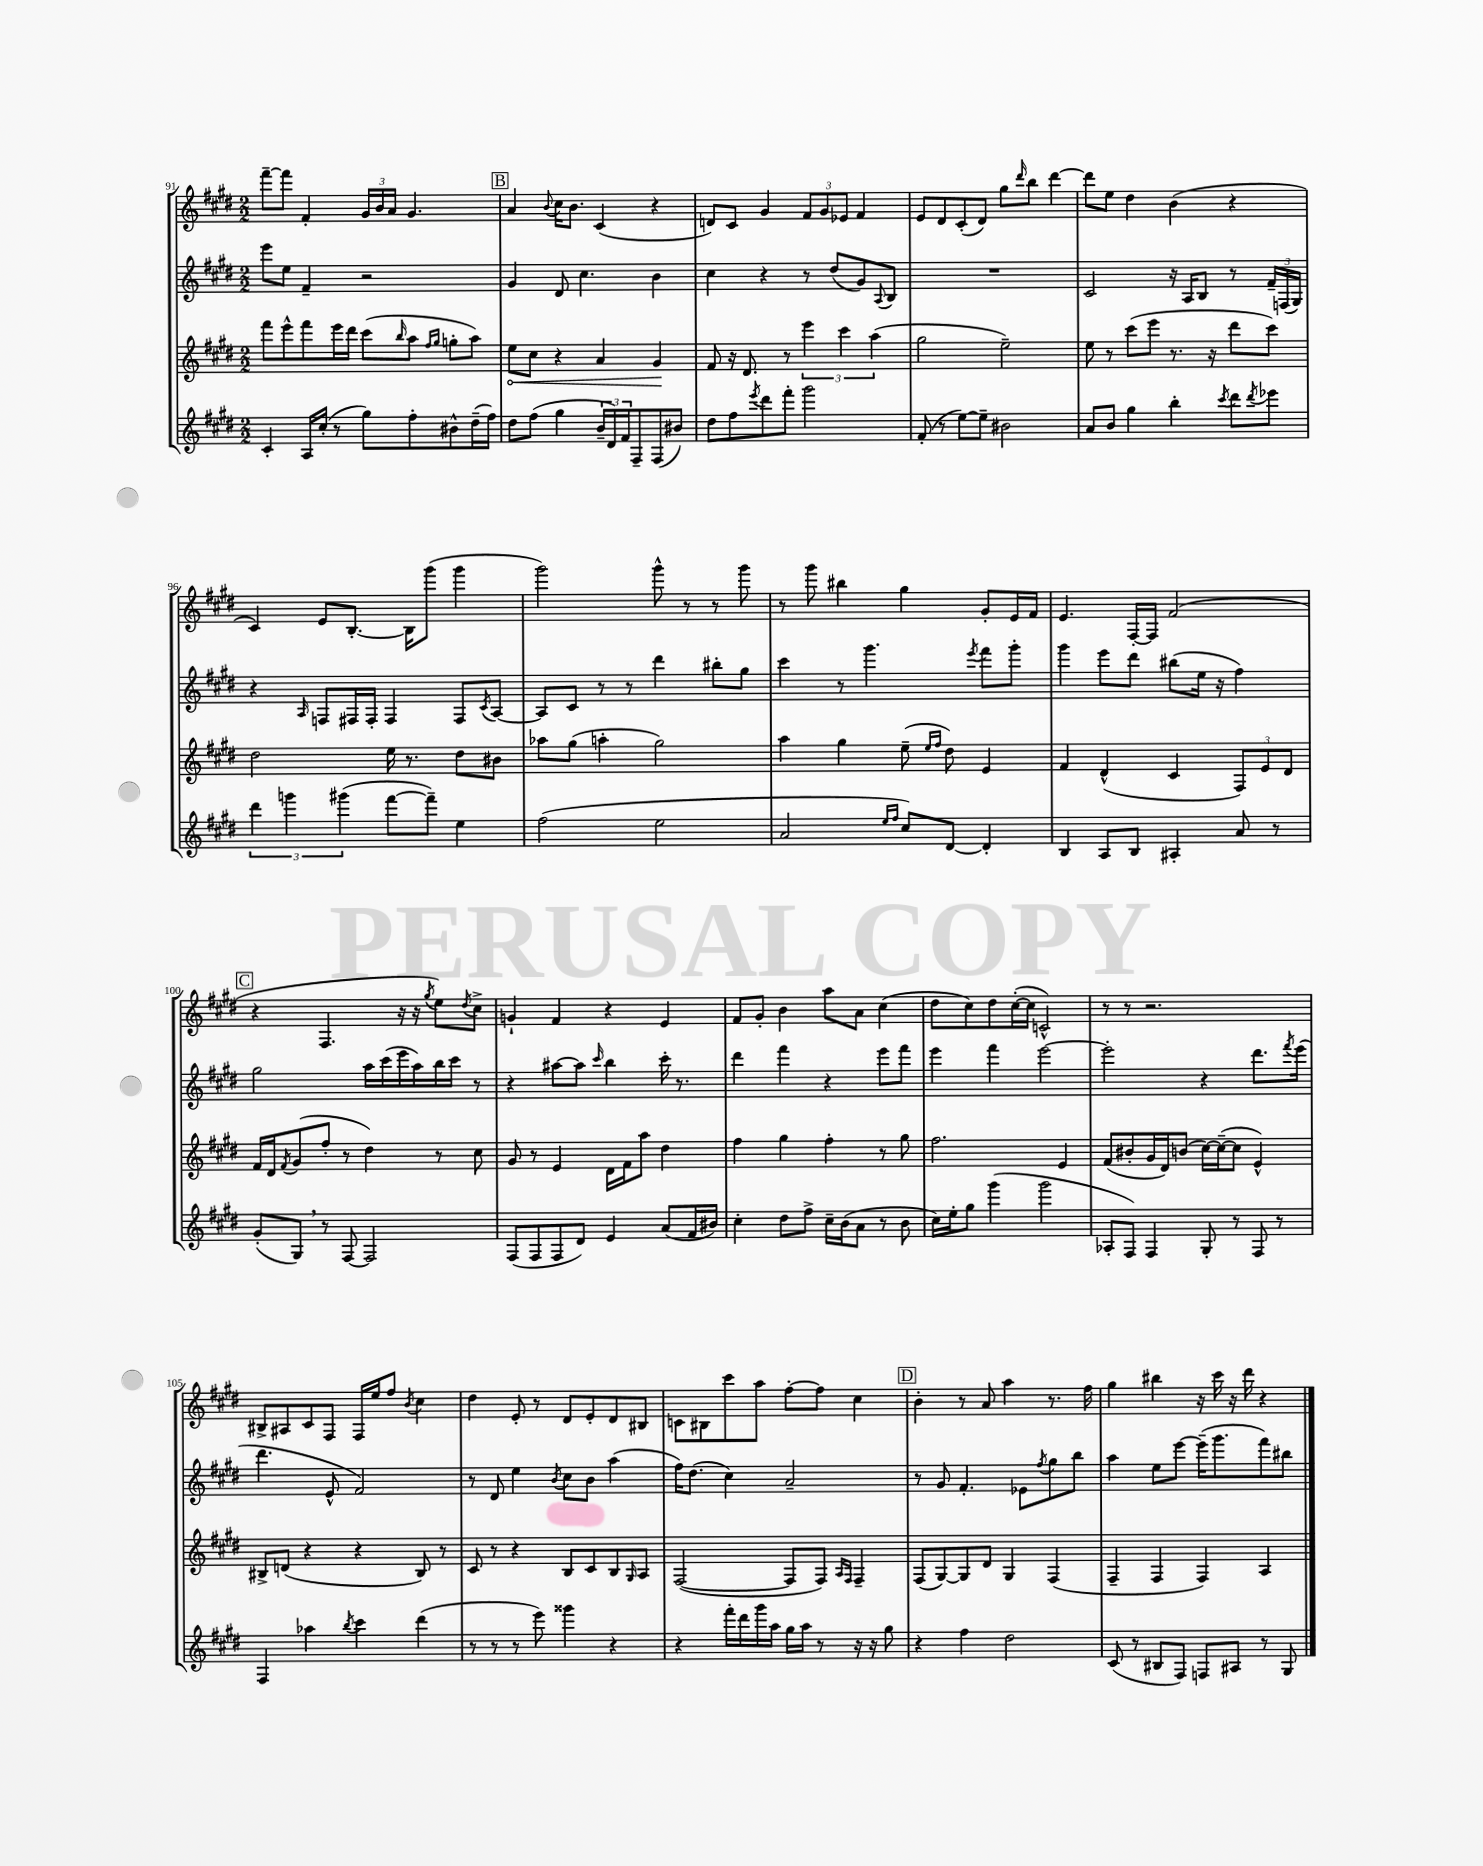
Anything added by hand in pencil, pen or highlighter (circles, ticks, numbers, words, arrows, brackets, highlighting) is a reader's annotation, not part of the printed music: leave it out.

**kern	**kern	**dynam	**kern	**kern
*part4	*part3	*part3	*part2	*part1
*staff4	*staff3	*staff3	*staff2	*staff1
*clefG2	*clefG2	*	*clefG2	*clefG2
*k[f#c#g#d#]	*k[f#c#g#d#]	*	*k[f#c#g#d#]	*k[f#c#g#d#]
*M2/2	*M2/2	*	*M2/2	*M2/2
=91	=91	=91	=91	=91
4c#'/	8fff#\L	.	8eee\L	[8fff#~\L
.	8eee^^\	.	8ee\J	8fff#\J]
16A/LL	8fff#\	.	4f#~/	4f#'/
(16cc#'/JJ	.	.	.	.
8r	16eee\L	.	.	.
.	16ddd#\JJ	.	.	.
8gg#\L)	(8ccc#\L	.	2r	24g#/LL
.	.	.	.	24b/
.	.	.	.	24a/JJ
.	16qqbb/	.	.	.
8ff#'\	8aa\J	.	.	4.g#/
.	16qqff#/LL	.	.	.
.	16qqgg#/JJ	.	.	.
8b#X^^\	8ggn'\L	.	.	.
(16dd#~\L	8aa\J)	.	.	.
16ff#\JJ)	.	.	.	.
!!LO:REH:place=s1:t=B
=92	=92	=92	=92	=92
!	!	!LO:HP:b	!	!
8dd#\L	8ee\L	<	4g#/	4a/
(8ff#\J	8cc#\J	.	.	.
.	.	.	.	8qqb/
4gg#\	4r	.	8d#/	16cc#\KL
.	.	.	.	8.b\J
.	.	.	4.cc#\	.
24b~/LL	4a/	.	.	(4c#/
24d#/)	.	.	.	.
24f#/J	.	.	.	.
8F#~/	.	.	.	.
(8F#/	4g#/	.	4b\	4r
8b#X/J)	.	.	.	.
.	.	[	.	.
=93	=93	=93	=93	=93
8dd#\L	8f#/	.	4cc#\	8dn/L)
8ff#\	16r	.	.	8c#/J
.	8.d#/	.	.	.
8qeee/	.	.	.	.
8ddd#\	.	.	4r	4g#/
8fff#'\J	8r	.	.	.
2ggg#\	6eee\	.	8r	12f#/L
.	.	.	.	12g#/
.	.	.	(8dd#/L	.
.	6ccc#\	.	.	12e-X/J
.	.	.	8g#/)	4f#/
.	(6aa\	.	.	.
.	.	.	8qqA/	.
.	.	.	8B/J	.
=94	=94	=94	=94	=94
(8f#'/	2gg#\	.	1r	8e/L
8r	.	.	.	8d#/
[8ee\L)	.	.	.	(8c#'/
8ee~\J]	.	.	.	8d#/J)
2b#X\	2ee~\)	.	.	8gg#\L
.	.	.	.	16qqddd#/
.	.	.	.	8bb\J
.	.	.	.	[4ddd#\
=95	=95	=95	=95	=95
8a/L	8ee\	.	2c#/	8ddd#\L]
8b/J	8r	.	.	8ee\J
4gg#\	(8ccc#\L	.	.	4dd#\
.	8eee\J	.	.	.
4bb'\	8.r	.	16r	(4b\
.	.	.	16A/KL	.
.	.	.	8B/J	.
.	16r	.	.	.
8qccc#/	.	.	.	.
8ddd#\L	8ddd#\L	.	8r	4r
8qddd#/	.	.	.	.
8eee-X\J	8ccc#\J)	.	24f#~/LL	.
.	.	.	(24Fn/	.
.	.	.	24G#/JJ)	.
!!LO:LB:g=z
=96	=96	=96	=96	=96
6ddd#\	2dd#\	.	4r	4c#/)
6gggn\	.	.	.	.
.	.	.	16qqA/	.
.	.	.	8Fn/L	8e/L
(6ggg#X\	.	.	.	.
.	.	.	16F#X/L	[8.B'/J
.	.	.	16F#'/JJ	.
[8fff#\L	16ee\	.	4F#/	.
.	8.r	.	.	16B\KL]
8fff#~\J])	.	.	.	(8ggg#\J
4ee\	8dd#\L	.	8F#/L	4ggg#\
.	.	.	8qc#/	.
.	8b#X\J	.	[8A/J	.
=97	=97	=97	=97	=97
(2ff#\	8aa-X\L	.	8A/L]	2ggg#\)
.	(8gg#\J	.	8c#/J	.
.	4aan'\	.	8r	.
.	.	.	8r	.
2ee\	2gg#\)	.	4ddd#\	8ggg#^^\
.	.	.	.	8r
.	.	.	8bb#X'\L	8r
.	.	.	8gg#\J	8ggg#\
=98	=98	=98	=98	=98
2a/	4aa\	.	4ccc#\	8r
.	.	.	.	8ggg#\
.	4gg#\	.	8r	4bb#X\
.	.	.	4.ggg#\	.
16qqee/LL	.	.	.	.
16qqff#/JJ	.	.	.	.
8cc#/L)	(8ee~\	.	.	4gg#\
.	16qqee/LL	.	.	.
.	16qqff#/JJ	.	.	.
[8d#/J	8dd#\)	.	.	.
.	.	.	8qeee/	.
4d#'/]	4e/	.	8fff#\L	8g#'/L
.	.	.	8ggg#'\J	16e/L
.	.	.	.	16f#/JJ
=99	=99	=99	=99	=99
4B/	4f#/	.	4ggg#\	4.e/
8A/L	(4d#^^/	.	8eee\L	.
8B/J	.	.	8ddd#\J	[16F#'/LL
.	.	.	.	16F#/JJ]
4A#X'/	4c#/	.	(8bb#X\L	(2f#/
.	.	.	16ee\Jk	.
.	.	.	16r	.
8a/	12F#/L)	.	4ff#\)	.
.	12e/	.	.	.
8r	.	.	.	.
.	12d#/J	.	.	.
!!LO:LB:g=z
!!LO:REH:place=s1:t=C
=100	=100	=100	=100	=100
(8g#'/L	16f#/LL	.	2gg#\	4r
.	16d#/J	.	.	.
.	8qf#/	.	.	.
8G#,/J)	(8g#/	.	.	.
8r	8ff#'/J	.	.	4.F#/
[8F#/	8r	.	.	.
2F#/]	4dd#\)	.	16aa\LL	.
.	.	.	(16ccc#\	.
.	.	.	16eee\	16r
.	.	.	16aa\)	16r
.	.	.	.	8qgg#/
.	8r	.	16bb\	8ee\L)
.	.	.	16ccc#\JJ	.
.	.	.	.	8qdd#/
.	8cc#\	.	8r	8cc#^\J
=101	=101	=101	=101	=101
(8F#/L	8g#/	.	4r	4gn`/
8F#/	8r	.	.	.
8F#/	4e/	.	[8aa#X\L	4f#/
8d#/J)	.	.	8aa#\J]	.
.	.	.	16qqccc#/	.
4e/	16d#\LL	.	4bb\	4r
.	16f#\J	.	.	.
.	8aa\J	.	.	.
(8a/L	4dd#\	.	16ccc#'\	4e/
.	.	.	8.r	.
16f#/L	.	.	.	.
16b#X/JJ)	.	.	.	.
=102	=102	=102	=102	=102
4cc#'\	4ff#\	.	4ddd#\	8f#/L
.	.	.	.	8g#'/J
8dd#\L	4gg#\	.	4fff#\	4b\
8ff#^\J	.	.	.	.
16cc#~\LL	4ff#'\	.	4r	8aa\L
(16b\J	.	.	.	.
8a\J	.	.	.	8a\J
8r	8r	.	8eee\L	(4cc#\
8b\	8gg#\	.	8fff#\J	.
=103	=103	=103	=103	=103
16cc#\LL)	2.ff#\	.	4eee\	8dd#\L
16ee'\J	.	.	.	.
8gg#\J	.	.	.	8cc#\)
(4ggg#\	.	.	4fff#\	8dd#\
.	.	.	.	([16cc#'\L
.	.	.	.	16cc#\JJ]
2ggg#\	.	.	[2eee\	2cn^^/)
.	4e/	.	.	.
=104	=104	=104	=104	=104
8A-X'/L	(8f#/L	.	2eee'\]	8r
8F#/J)	8b#X'/	.	.	8r
4F#/	16g#/L	.	.	2.r
.	16d#/J)	.	.	.
.	(8bn/J	.	.	.
8G#'/	[16cc#\LL)	.	4r	.
.	(16cc#~\J_	.	.	.
8r	8cc#\J]	.	.	.
8F#/	4e^^/)	.	8.ddd#\L	.
8r	.	.	.	.
.	.	.	8qfff#/	.
.	.	.	(16eee\Jk	.
!!LO:LB:g=z
=105	=105	=105	=105	=105
4F#/	8B#X^/L	.	4.ddd#\	8B#X^/L
.	(8dn/J	.	.	8A#X/
4aa-X\	4r	.	.	8c#/
.	.	.	8e^^/	8F#/J
8qbb/	.	.	.	.
4ccc#\	4r	.	2f#/)	16F#/LL
.	.	.	.	16ee/J
.	.	.	.	8ff#/J
.	.	.	.	8qb/
(4ddd#\	8B#/)	.	.	4cc#\
.	8r	.	.	.
=106	=106	=106	=106	=106
8r	8c#/	.	8r	4dd#\
8r	8r	.	8d#/	.
8r	4r	.	4ee\	8e'/
8eee\)	.	.	.	8r
.	.	.	8qb/	.
4ggg##X\	8B/L	.	8cc#\L	8d#/L
.	8c#/	.	8b\J	8e'/
4r	8B/	.	(4aa\	8d#/
.	16qqG#/	.	.	.
.	8A/J	.	.	8B#X/J
=107	=107	=107	=107	=107
4r	([2F#/	.	16ff#\KL)	8cn\L
.	.	.	(8.dd#\J	.
.	.	.	.	8B#X\
16fff#'\LL	.	.	4cc#\)	8ccc#\
16ddd#\	.	.	.	.
16ggg#\	.	.	.	8aa\J
16aa\JJ	.	.	.	.
16gg#\LL	8F#/L]	.	2a~/	[8ff#'\L
16aa\JJ	.	.	.	.
8r	8F#/J)	.	.	8ff#\J]
.	16qqA/LL	.	.	.
.	16qqF#/JJ	.	.	.
16r	4F#~/	.	.	4cc#\
16r	.	.	.	.
8gg#\	.	.	.	.
!!LO:REH:place=s1:t=D
=108	=108	=108	=108	=108
4r	(8F#/L	.	8r	4b'\
.	[8G#/)	.	8g#/	.
4ff#\	8G#/]	.	4.f#'/	8r
.	8d#/J	.	.	8a/
2dd#\	4G#/	.	.	4aa\
.	.	.	8e-X\L	.
.	.	.	8qff#/	.
.	(4F#/	.	8gg#\	8.r
.	.	.	8bb\J	.
.	.	.	.	16ff#\
=109	=109	=109	=109	=109
(8c#/	4F#~/	.	4aa\	4gg#\
8r	.	.	.	.
8B#X/L	4F#/	.	8ee\L	4bb#X\
8F#/J)	.	.	[8eee\J	.
8Fn/L	4F#/)	.	(16eee~\KL]	16r
.	.	.	8.ggg#\	16ccc#\
8A#X/J	.	.	.	16r
.	.	.	.	16ddd#\
8r	4A/	.	8fff#\)	4r
8G#/	.	.	8bb#X\J	.
==	==	==	==	==
*-	*-	*-	*-	*-
